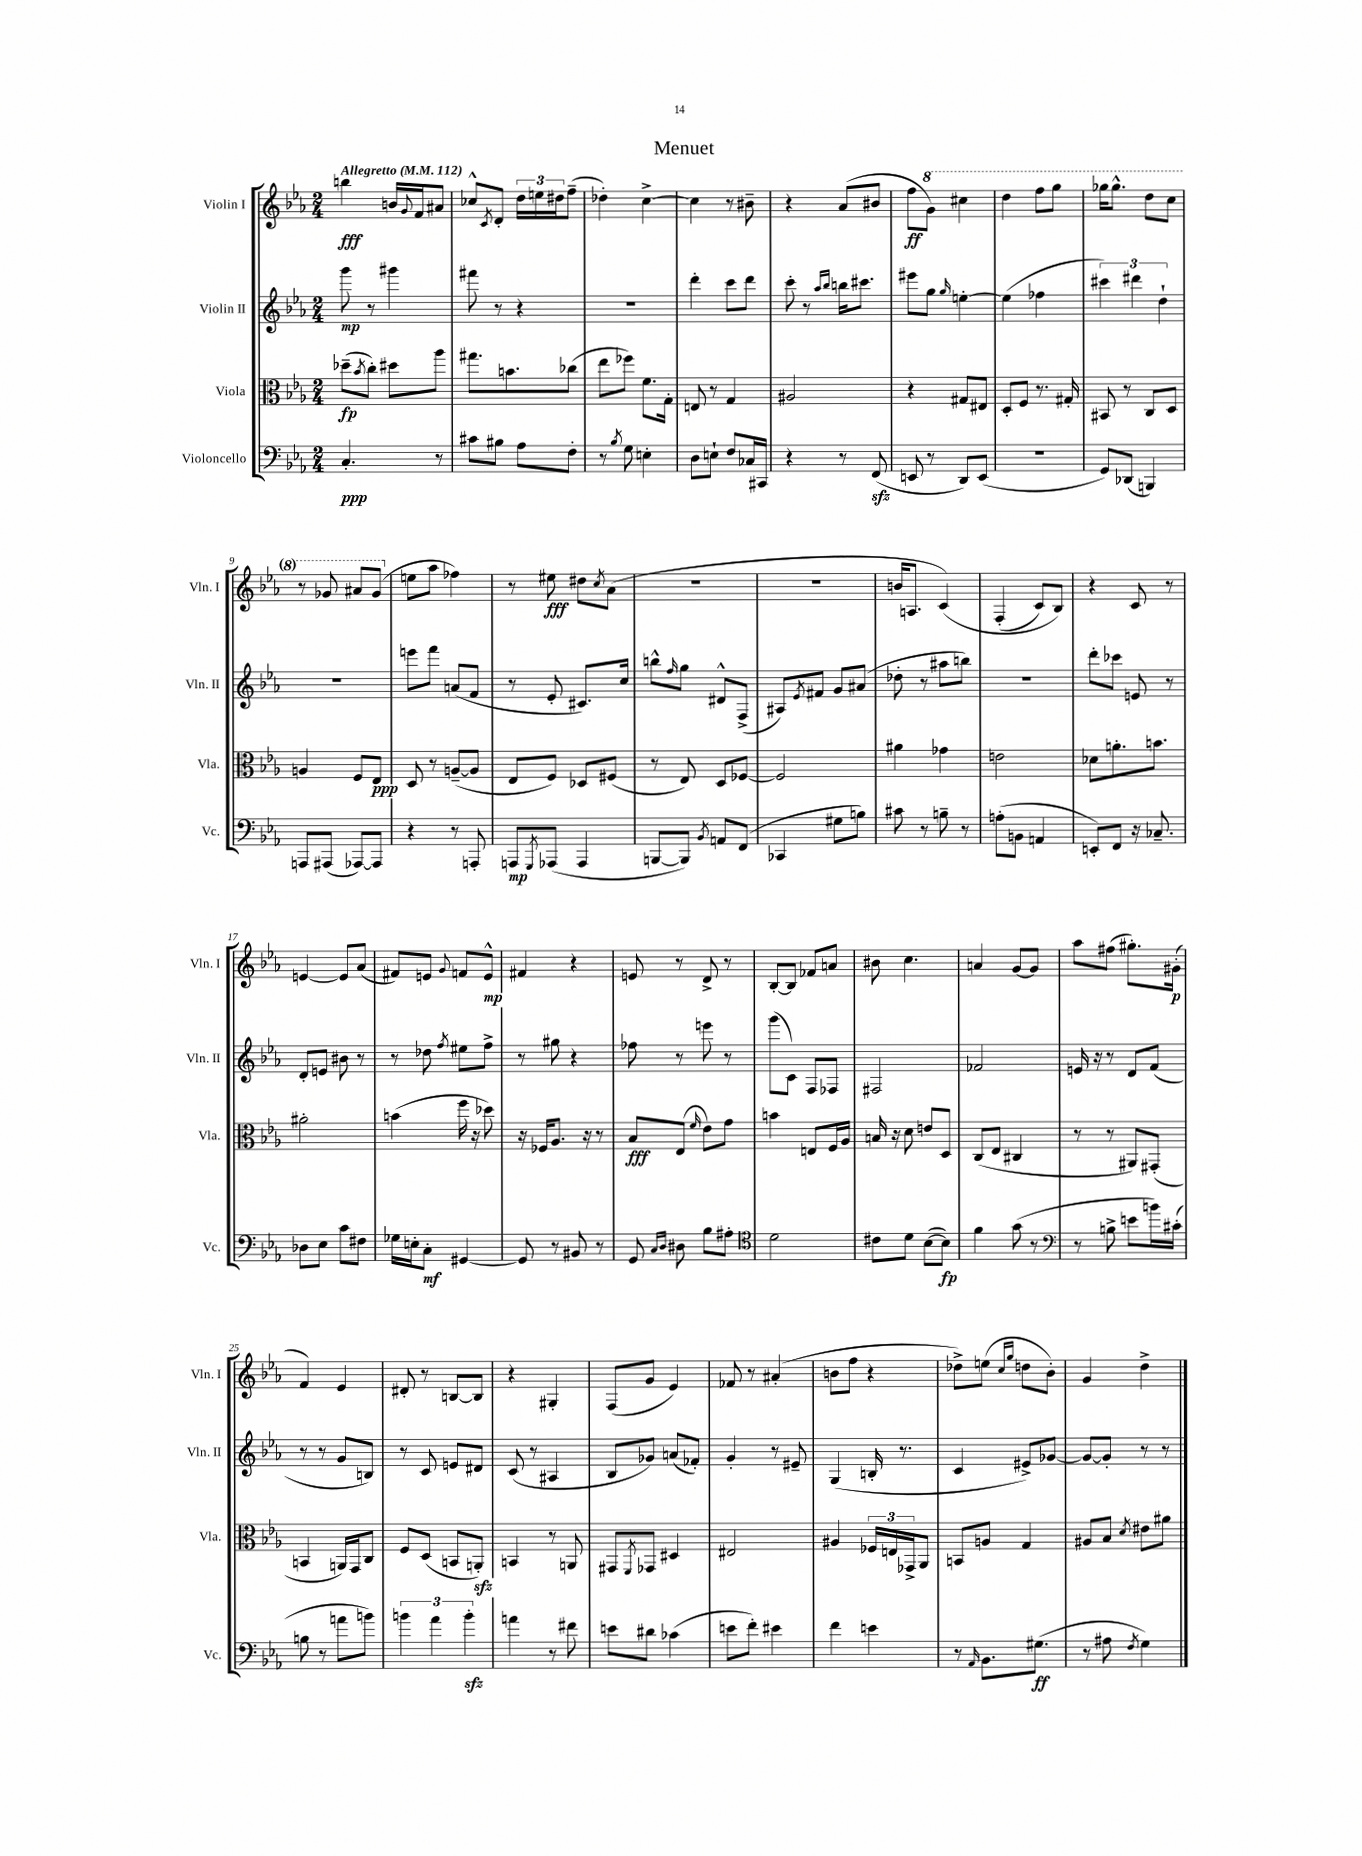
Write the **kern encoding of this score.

**kern	**kern	**kern	**kern
*staff4	*staff3	*staff2	*staff1
*clefF4	*clefC3	*clefG2	*clefG2
*k[b-e-a-]	*k[b-e-a-]	*k[b-e-a-]	*k[b-e-a-]
*M2/4	*M2/4	*M2/4	*M2/4
*MM112	*MM112	*MM112	*MM112
4.C'/	(8dd-~\L	8ggg\	4bb\
.	8qb-/	.	.
.	8cc'\J)	8r	.
.	8dd#\L	4ggg#\	16b/LL
.	.	.	8qqg/
.	.	.	16f/J
8r	8aa-\J	.	8a#/J
=	=	=	=
8c#\L	8.gg#\L	8fff#\	8cc-^^/L
.	.	.	8qc/
8B#\J	.	8r	8d'/J
.	8.b\	.	.
8A-\L	.	4r	24dd\LL
.	.	.	24ee\
.	.	.	24dd#\J
8F'\J	(8cc-\J	.	(8ff~\J
=	=	=	=
8r	8ee-\L	2r	4dd-'\)
8qB-/	.	.	.
8G\	8ff-\J)	.	.
4E'\	8.f\L	.	[4cc^\
.	16G'\Jk	.	.
=	=	=	=
8D\L	8E/	4ddd'\	4cc\]
8E`\J	8r	.	.
8F/L	4G/	8ccc\L	8r
16C-/L	.	8ddd\J	8b#~\
16CC#/JJ	.	.	.
=	=	=	=
4r	2A#/	8ccc'\	4r
.	.	8r	.
.	.	16qqaa-/LL	.
.	.	16qqbb-/JJ	.
8r	.	16bb\LK	(8a-/L
.	.	8.ccc#\J	.
(8FF/	.	.	8b#/J
=	=	=	=
8EE/	4r	8eee#\L	8ff\L
8r	.	8gg\J	8gg\J)
.	.	16qqgg/	.
8DD/L)	8G#/L	[4ee'\	4ccc#\
(8EE/J	8E#/J	.	.
=	=	=	=
2r	8D'/L	(4ee\]	4ddd\
.	8F/J	.	.
.	8.r	4ff-\	8fff\L
.	.	.	8ggg\J
.	16G#'/	.	.
=	=	=	=
8GG/L)	8BB#/	6ccc#\)	16ggg-\LK
.	.	.	8.ggg-^^\J
(8DD-/J	8r	.	.
.	.	6ddd#\	.
4BBB/)	8C/L	.	8ddd\L
.	.	6dd`\	.
.	8D/J	.	8ccc\J
=	=	=	=
8AAA/L	4A/	2r	8r
(8AAA#/J	.	.	8gg-/
[8AAA-/L)	8F/L	.	8aa#/L
8AAA-/]J	8E-/J	.	(8gg-/J
=	=	=	=
4r	8D/	8eee\L	8ee\L
.	8r	8fff\J	8aa-\J
8r	([8A~/L	(8a/L	4ff-\)
8AAA'/	8A/]J	8f/J	.
=	=	=	=
8AAA/L	8E-/L	8r	8r
8qGGG/	.	.	.
(8AAA-/J	8F/J)	8e-'/	8ee#\
4AAA-/	8D-/L	8.c#/L)	8dd#\L
.	.	.	8qcc/
.	(8F#/J	.	(8a-\J
.	.	16cc/Jk	.
=	=	=	=
[8BBB/L	8r	8bb^^\L	2r
.	.	16qqff/	.
8BBB/]J)	8E-/)	8gg\J	.
8qBB-/	.	.	.
8AA/L	8D/L	8d#^^/L	.
(8FF/J	[8F-/J	(8F^/J	.
=	=	=	=
4CC-/	2F-/]	8A#/L)	2r
.	.	8qe-/	.
.	.	8f#/J	.
8G#\L	.	8g/L	.
8B\J)	.	(8a#/J	.
=	=	=	=
8c#\	4a#\	8dd-'\	16b/LK
.	.	.	8.A/J
8r	.	8r	.
8B~\	4g-\	8aa#\L	&(4c/)
8r	.	8bb\J)	.
=	=	=	=
(8A'\L	2e\	2r	(4F'/
8BB\J	.	.	.
4AA/	.	.	8c/L)
.	.	.	8B-/J&)
=	=	=	=
8EE'/L)	8d-\L	8ddd'\L	4r
8FF/J	8.a'\	8ccc-\J	.
16r	.	8e/	8c/
8.C-~/	8.b\J	.	.
.	.	8r	8r
=	=	=	=
8D-\L	2a#'\	8d'/L	[4e/
8E-\J	.	8e/J	.
8c\L	.	8b#\	8e/]L
8F#\J	.	8r	(8a-/J
=	=	=	=
16G-\LL	(4b\	8r	8f#/L)
16E'\J	.	.	.
8C'\J	.	8dd-\	8e/J
.	.	8qff/	8qqg/
[4GG#/	16ff\	8ee#\L	8f/L
.	16r	.	.
.	8dd-\)	8ff^\J	8e^^/J
=	=	=	=
8GG#/]	16r	8r	4f#/
.	16F-/LK	.	.
8r	8.A-/J	8gg#\	.
8BB#/	.	4r	4r
.	16r	.	.
8r	8r	.	.
=	=	=	=
8GG/	8B-/L	8ff-\	8e/
16qqC/LL	.	.	.
16qqD/JJ	.	.	.
8D#\	(8E-/J	8r	8r
.	16qqf/	.	.
8B-\L	8e-\L)	8eee\	8d^/
8A#'\J	8g\J	8r	8r
=	=	=	=
*clefC4	*	*	*
2d\	4b\	(8ggg\L	[8B-'/L
.	.	8c\J)	8B-/]J
.	8E/L	8F/L	8f-/L
.	16F/L	8F-/J	8a/J
.	16A-/JJ	.	.
=	=	=	=
8c#\L	16B/	2F#/	8b#\
.	16r	.	.
8d\J	8d\	.	4.cc\
([8B-\L	8e/L	.	.
8B-\]J)	8D/J	.	.
=	=	=	=
4f\	(8C/L	2f-/	4a/
.	8E-/J	.	.
(8g\	4C#/	.	[8g/L
8r	.	.	8g/]J
=	=	=	=
*clefF4	*	*	*
8r	8r	16e/	8aa-\L
.	.	16r	.
8B^\	8r	8r	(8ff#\J
8e\L	8AA#/L)	8d/L	8.gg#'\L)
16b\L)	(8GG#'/J	(8f/J	.
(16c#'\JJ	.	.	(16g#'\Jk
=	=	=	=
8B\	4BB/	8r	4f/)
8r	.	8r	.
8a\L	16AA/LL)	8g/L	4e-/
.	16GG/J	.	.
8b\J)	8C/J	8B/J)	.
=	=	=	=
6b\	8F/L	8r	8d#'/
.	(8D/J	8c/	8r
6a-\	.	.	.
.	8BB/L	8e/L	[8B/L
6b'\	.	.	.
.	8AA'/J)	8d#/J	8B/]J
=	=	=	=
4a\	4BB/	(8c/	4r
.	.	8r	.
8r	8r	4A#/	4G#'/
8f#\	8AA/	.	.
=	=	=	=
8e\L	8GG#/L	8B-/L	(8F/L
.	8qFF/	.	.
8d#\J	8GG-/J	8g-/J)	8g/J
(4c-\	4D#/	(8a/L	4e-/)
.	.	8f-'/J)	.
=	=	=	=
8e\L	2E#/	4g'/	8f-/
8f'\J)	.	.	8r
4e#\	.	8r	(4a#'/
.	.	8e#~/	.
=	=	=	=
4f\	4A#/	(4G/	8b\L
.	.	.	8ff\J
4e\	24F-/LL	16B'/	4r
.	24E/	.	.
.	.	8.r	.
.	24GG-^/J	.	.
.	8AA-/J	.	.
=	=	=	=
8r	8BB/L	4c/	8dd-^\L)
16qqAA-/	.	.	.
8.BB-\L	8A/J	.	(8ee\J
.	.	.	16qqcc/LL
.	.	.	16qqgg/JJ
.	4G/	8e#^/L)	8dd\L
(8.G#\J	.	.	.
.	.	[8g-/J	8b-'\J)
=	=	=	=
8r	8A#/L	8g-/_L	4g/
8A#\	8B-/J	8g-'/]J	.
8qF/	8qd/	.	.
4G\)	8e#\L	8r	4dd^\
.	8a#\J	8r	.
==	==	==	==
*-	*-	*-	*-
